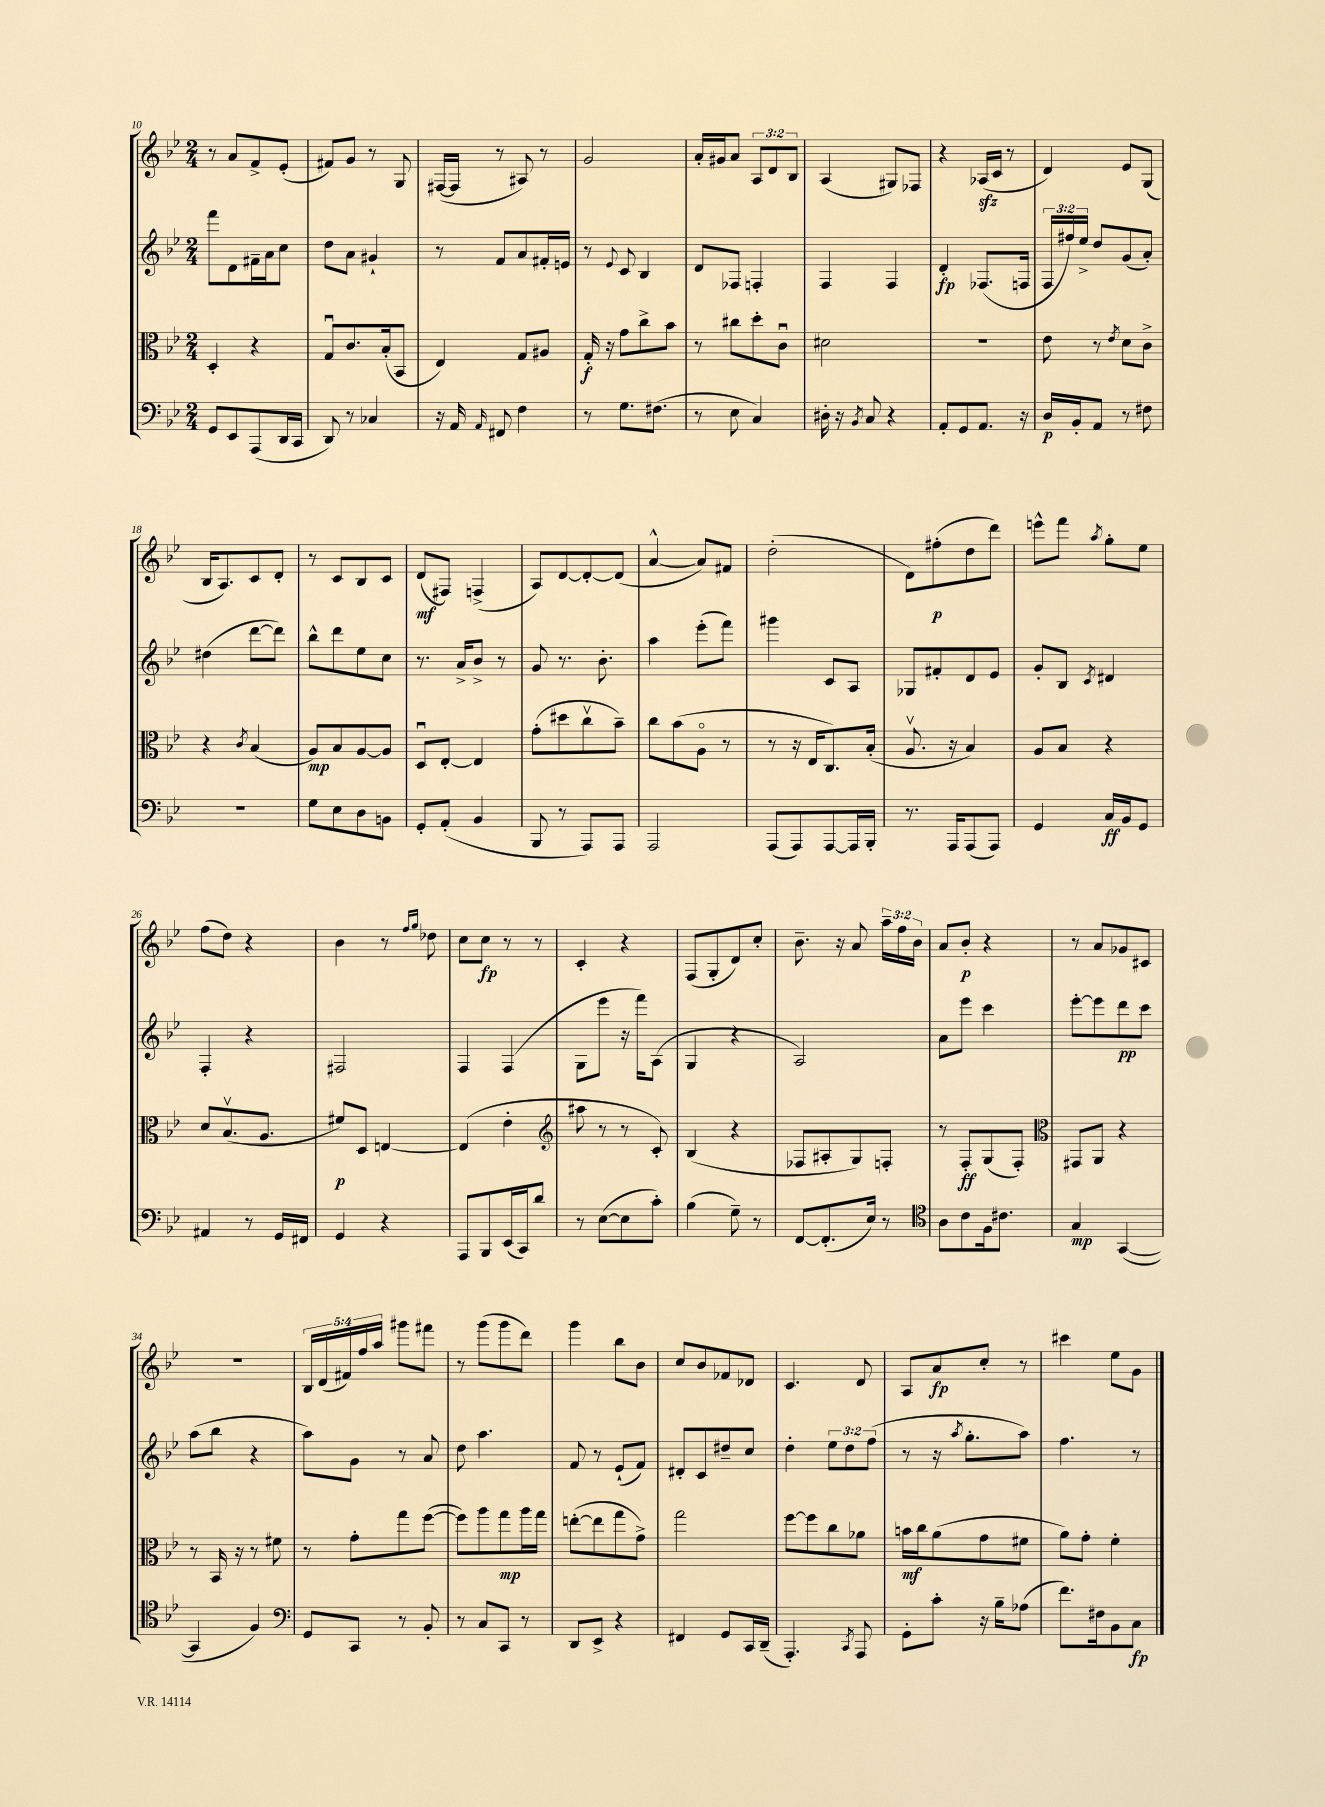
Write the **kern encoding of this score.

**kern	**kern	**kern	**kern
*staff4	*staff3	*staff2	*staff1
*clefF4	*clefC3	*clefG2	*clefG2
*k[b-e-]	*k[b-e-]	*k[b-e-]	*k[b-e-]
*M2/4	*M2/4	*M2/4	*M2/4
8GG	4D'	8fff	8r
8EE-	.	8d	8a
(8AAA	4r	16f#~	8f^
.	.	16a	.
16DD	.	8cc	(8e-'
16CC	.	.	.
=	=	=	=
8DD)	8Gu	8dd	8f#)
8r	8.c	8a	8g
4C-	.	4g#`	8r
.	(16B-'	.	.
.	8BB-	.	8G
=	=	=	=
16r	4E-)	8r	([16F#
16AA	.	.	16F#]
16qqAA	.	.	.
8FF#	.	8f	8r
4F	8G	8a	8A#)
.	8A#	16f#'	8r
.	.	16e	.
=	=	=	=
8r	16G'	8r	2g
.	16r	.	.
.	.	8qqe-	.
8.G	8g	8c	.
.	8cc^	4B-	.
(8.F#	.	.	.
.	8b-	.	.
=	=	=	=
8r	8r	8d	16a'
.	.	.	16g#
8E-	8cc#	8F-	8a
4C)	8dd'	4F'	12A
.	.	.	12d
.	8cu	.	.
.	.	.	12B-
=	=	=	=
16D#'	2d#	4F	(4A
16r	.	.	.
8qBB-	.	.	.
8C	.	.	.
4r	.	4F	8G#)
.	.	.	8F-
=	=	=	=
8AA'	2r	4d'	4r
8GG	.	.	.
8.AA	.	(8.F-	(16A-
.	.	.	16c
.	.	.	8r
16r	.	16F	.
=	=	=	=
16D	8e-	24F	4d)
.	.	24ff#)	.
16BB-'	.	.	.
.	.	24ee-^	.
8AA	8r	8dd	.
.	8qe-	.	.
8r	8d	(8g	8e-
8F#	8c^	8a')	(8G
=	=	=	=
2r	4r	(4dd#	16B-
.	.	.	8.A)
.	8qc	.	.
.	(4B-	[8ddd	8c
.	.	8ddd])	8d'
=	=	=	=
8G	8A)	8bb-^^	8r
8E-	8B-	8ddd	8c
8D	[8A	8ee-	8B-
8BB	8A]	8cc	8c
=	=	=	=
8GG'	8Du	8.r	(8d
(8AA'	[8E-'	.	8F#)
.	.	16a^	.
4BB-	4E-]	8b-^	(4F^
.	.	8r	.
=	=	=	=
8BBB-	(8g'	8g	8A)
8r	8dd#	8.r	[8d
8AAA)	8ccv	.	8d'_
.	.	8.b-'	.
8AAA	8b-~)	.	(8d]
=	=	=	=
2AAA	8cc	4aa	[4a^^
.	(8b-	.	.
.	8Ao	(8eee-'	8a])
.	8r	8fff)	8f#
=	=	=	=
(8AAA	8r	4ggg#	(2dd'
8AAA)	16r	.	.
.	16E-	.	.
[8AAA	8.C)	8c	.
16AAA]	.	8A	.
16BBB-'	(16B-'	.	.
=	=	=	=
8.r	8.Av	8G-	8d)
.	.	8f#'	(8ff#'
16AAA	16r	.	.
(8AAA	4B-)	8d	8dd
8AAA)	.	8e-	8ddd)
=	=	=	=
4GG	8A	8g'	8eee^^
.	8B-	8B-	8fff
.	.	8qc	8qaa
16C	4r	4d#	8gg'
16BB-	.	.	.
8GG	.	.	8ee-
=	=	=	=
4AA#	8d	4F'	(8ff
.	(8.B-v	.	8dd)
8r	.	4r	4r
.	8.A	.	.
16GG	.	.	.
16FF#	.	.	.
=	=	=	=
4GG	8f#)	2F#	4b-
.	8D	.	.
4r	[4E	.	8r
.	.	.	16qqff
.	.	.	16qqgg
.	.	.	8dd-
=	=	=	=
8AAA	(4E]	4F	8cc
8BBB-	.	.	8cc
(16EE-	4e-'	(4F	8r
16CC)	.	.	.
8d	.	.	8r
=	=	=	=
*	*clefG2	*	*
8r	8aa#	8G	4c'
([8E-	8r	8eee-	.
8E-]	8r	16r	4r
.	.	16fff)	.
8c')	8c')	(8A	.
=	=	=	=
(4B-	(4B-	4G	(8F
.	.	.	8G'
8G~)	4r	4r	8d)
8r	.	.	8cc'
=	=	=	=
[8FF	8F-	2A)	8.b-~
(8.FF']	8A#'	.	.
.	.	.	16r
.	8G)	.	8a
16E-)	.	.	.
8r	8F'	.	24aa~
.	.	.	24ff
.	.	.	24b-
=	=	=	=
*clefC4	*	*	*
8A	8r	8a	8a
8c	8F'	8eee-	8b-'
16F	(8G	4ccc	4r
8.c#	.	.	.
.	8F')	.	.
=	=	=	=
*	*clefC3	*	*
4G	8GG#	[8eee-'	8r
.	8AA	8eee-]	8a
([4GG	4r	8ddd	8g-
.	.	8ccc	8c#
=	=	=	=
4GG]	8r	(8aa	2r
.	16BB-	8bb-	.
.	16r	.	.
4F)	8r	4r	.
.	8f#	.	.
=	=	=	=
*clefF4	*	*	*
8GG	8r	8aa)	20B-
.	.	.	(20d
.	.	.	20f#)
8CC	8g'	8g	.
.	.	.	20ff
.	.	.	20aa
8r	8gg	8r	8ggg#
8BB-'	([8ff	8a	8fff#
=	=	=	=
8r	8ff])	8dd	8r
8C	8aa	4.aa	(8ggg
8CC	8gg	.	8ggg
8r	16aa	.	8ddd)
.	16gg	.	.
=	=	=	=
8DD	([8ee'	8f	4ggg
8EE-^	8ee]	8r	.
4r	8gg	(8e-`	8bb-
.	8g^)	8f)	8b-
=	=	=	=
4FF#	2gg	8d#'	8cc
.	.	8c	8b-
8GG	.	8dd#~	8f-
16CC	.	8cc	8d-
(16DD~	.	.	.
=	=	=	=
4.AAA')	[8ff	4dd'	4.c
.	8ff]	.	.
.	8cc	12ee-	.
.	.	12dd	.
8qCC	.	.	.
8AAA	8a-	.	8d
.	.	(12ff	.
=	=	=	=
8GG'	16b	8r	8A
.	16cc	.	.
8c'	(8a	16r	8a
.	.	8qaa	.
.	.	8.gg'	.
16r	8g	.	8cc'
16B-~	.	.	.
(8A-	8f#	8aa)	8r
=	=	=	=
8.f)	8a)	4.ff	4ccc#
.	8g'	.	.
16F#	.	.	.
8BB-	4f'	.	8ee-
8C	.	8r	8g
==	==	==	==
*-	*-	*-	*-
